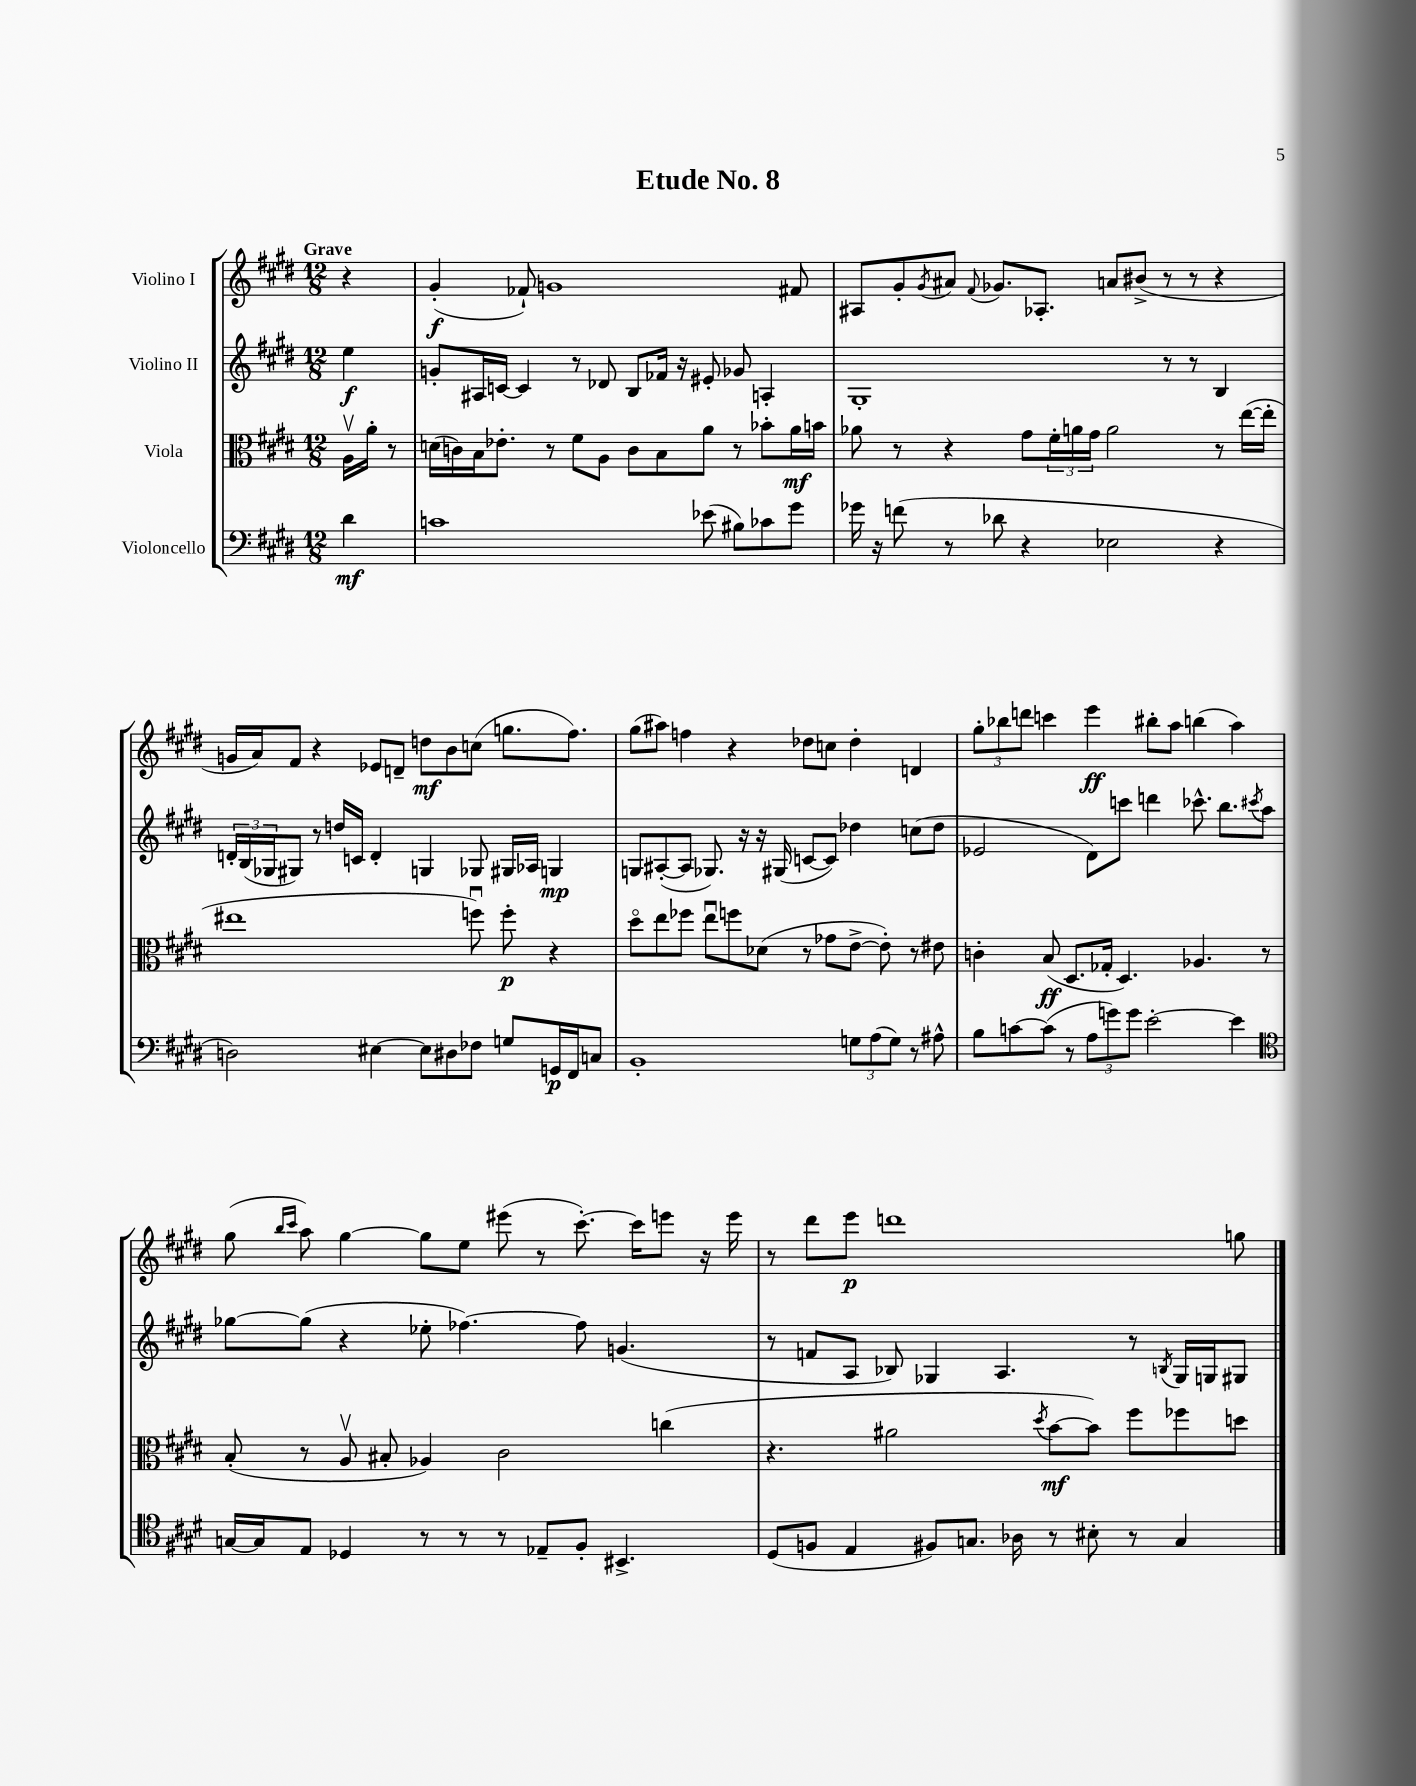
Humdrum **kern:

**kern	**kern	**kern	**kern
*staff4	*staff3	*staff2	*staff1
*clefF4	*clefC3	*clefG2	*clefG2
*k[f#c#g#d#]	*k[f#c#g#d#]	*k[f#c#g#d#]	*k[f#c#g#d#]
*M12/8	*M12/8	*M12/8	*M12/8
4d#\	16Av\LL	4ee\	4r
.	16a'\JJ	.	.
.	8r	.	.
=	=	=	=
1c	(16d\LL	8g'/L	(4g#'/
.	16c\)	.	.
.	16B\J	16A#/L	.
.	8.e-'\J	[16c/JJ	.
.	.	4c/]	8f-`/)
.	8r	.	1g
.	8f#\L	8r	.
.	8A\J	8d-/	.
.	8c\L	8B/L	.
.	8B\	16f-/Jk	.
.	.	16r	.
(8e-\	8a\J	8e#'/	.
8B#\L)	8r	8g-/	.
8c-\	8b-'\L	4A'/	.
8g#\J	16a\L	.	8f#/
.	16b\JJ	.	.
=	=	=	=
16g-\	8a-\	1G#'	8A#/L
16r	.	.	.
(8f\	8r	.	8g#'/
.	.	.	8qg#/
8r	4r	.	8a#/J
.	.	.	8qqf#/
8d-\	.	.	8.g-/L
4r	8g#\L	.	.
.	.	.	8.A-'/J
.	24f#'\L	.	.
.	24a\	.	.
.	24g#\JJ	.	.
2E-\	2a\	.	8a/L
.	.	.	(8b#^/J
.	.	8r	8r
.	.	8r	8r
4r	8r	4B/	4r
.	([16ee\LL	.	.
.	16ee'\]JJ	.	.
=	=	=	=
2D\)	1ee#	24d'/LL	16g/LL
.	.	(24B/	.
.	.	.	16a/J)
.	.	24G-/J	.
.	.	8G#/J)	8f#/J
.	.	8r	4r
.	.	16dd/LL	.
.	.	16c/JJ	.
[4E#\	.	4d'/	8e-/L
.	.	.	8d~/J
8E#\]L	.	4G/	8dd\L
8D#\	.	.	8b\
8F-\J	8ffu\)	8G-/	(8cc\J
8G/L	8ff'\	16G#/LL	8.gg\L
.	.	16A-/JJ	.
16GG/L	4r	4G/	.
16FF#/J	.	.	8.ff#\J)
8C/J	.	.	.
=	=	=	=
1BB'	8dd#o\L	8G/L	(8gg#\L
.	8ee\	([8A#'/	8aa#\J)
.	8ff-\J	8A#/]J	4ff\
.	8eeu\L	8.G-/)	.
.	8ff\	.	4r
.	.	16r	.
.	(8d-\J	16r	.
.	.	(16G#/	.
.	8r	[8c/L	8dd-\L
.	8g-\L	8c/]J)	8cc\J
12G\L	[8e^\J	4dd-\	4dd-'\
(12A\	.	.	.
.	8e'\])	.	.
12G\J)	.	.	.
8r	8r	(8cc\L	4d/
8A#^^\	8e#\	8dd-\J	.
=	=	=	=
8B\L	4c'\	2e-/	12gg#'\L
.	.	.	12bb-\
[8c\	.	.	.
.	.	.	12ddd\J
(8c\]J	(8B/	.	4ccc\
8r	8.D#/L	.	.
12A\L	.	8d#\L)	4eee\
.	16G-'/Jk	.	.
12g\)	.	.	.
.	4.D#/)	8ccc\J	.
12g\J	.	.	.
[2e'\	.	4ddd\	8bb#'\L
.	.	.	8aa\J
.	4.A-/	8.ccc-^^\	(4bb\
.	.	8.bb\L	.
4e\]	.	.	4aa\)
.	.	8qccc#/	.
.	8r	8aa\J	.
=	=	=	=
*clefC4	*	*	*
[16G/LL	(8B'/	[8gg-\L	(8gg#\
16G/]J	.	.	.
.	.	.	16qqbb/LL
.	.	.	16qqccc#/JJ
8E/J	8r	(8gg-\]J	8aa\)
4D-/	8Av/	4r	[4gg#\
.	8B#'/	.	.
8r	4A-/)	8ee-'\	8gg#\]L
8r	.	[4.ff-\)	8ee\J
8r	2c#\	.	(8eee#\
8E-~/L	.	.	8r
8F#'/J	.	8ff-\]	[8.ccc#'\)
4.BB#^/	.	(4.g/	.
.	.	.	16ccc#\]LK
.	(4cc\	.	8eee\J
.	.	.	16r
.	.	.	16eee\
=	=	=	=
(8D#/L	4.r	8r	8r
8F/J	.	8f/L	8ddd#\L
4E/	.	8A/J	8eee\J
.	2a#\	8B-/)	1ddd
8F#/L)	.	4G-/	.
8.G/J	.	.	.
.	.	4.A/	.
16A-\	.	.	.
.	8qdd#/	.	.
8r	[8b\L	.	.
8B#'\	8b\]J)	.	.
8r	8ff#\L	8r	.
.	.	8qB/	.
4G/	8ff-\	16G-/LL	.
.	.	16G/J	.
.	8dd\J	8G#/J	8gg\
==	==	==	==
*-	*-	*-	*-
